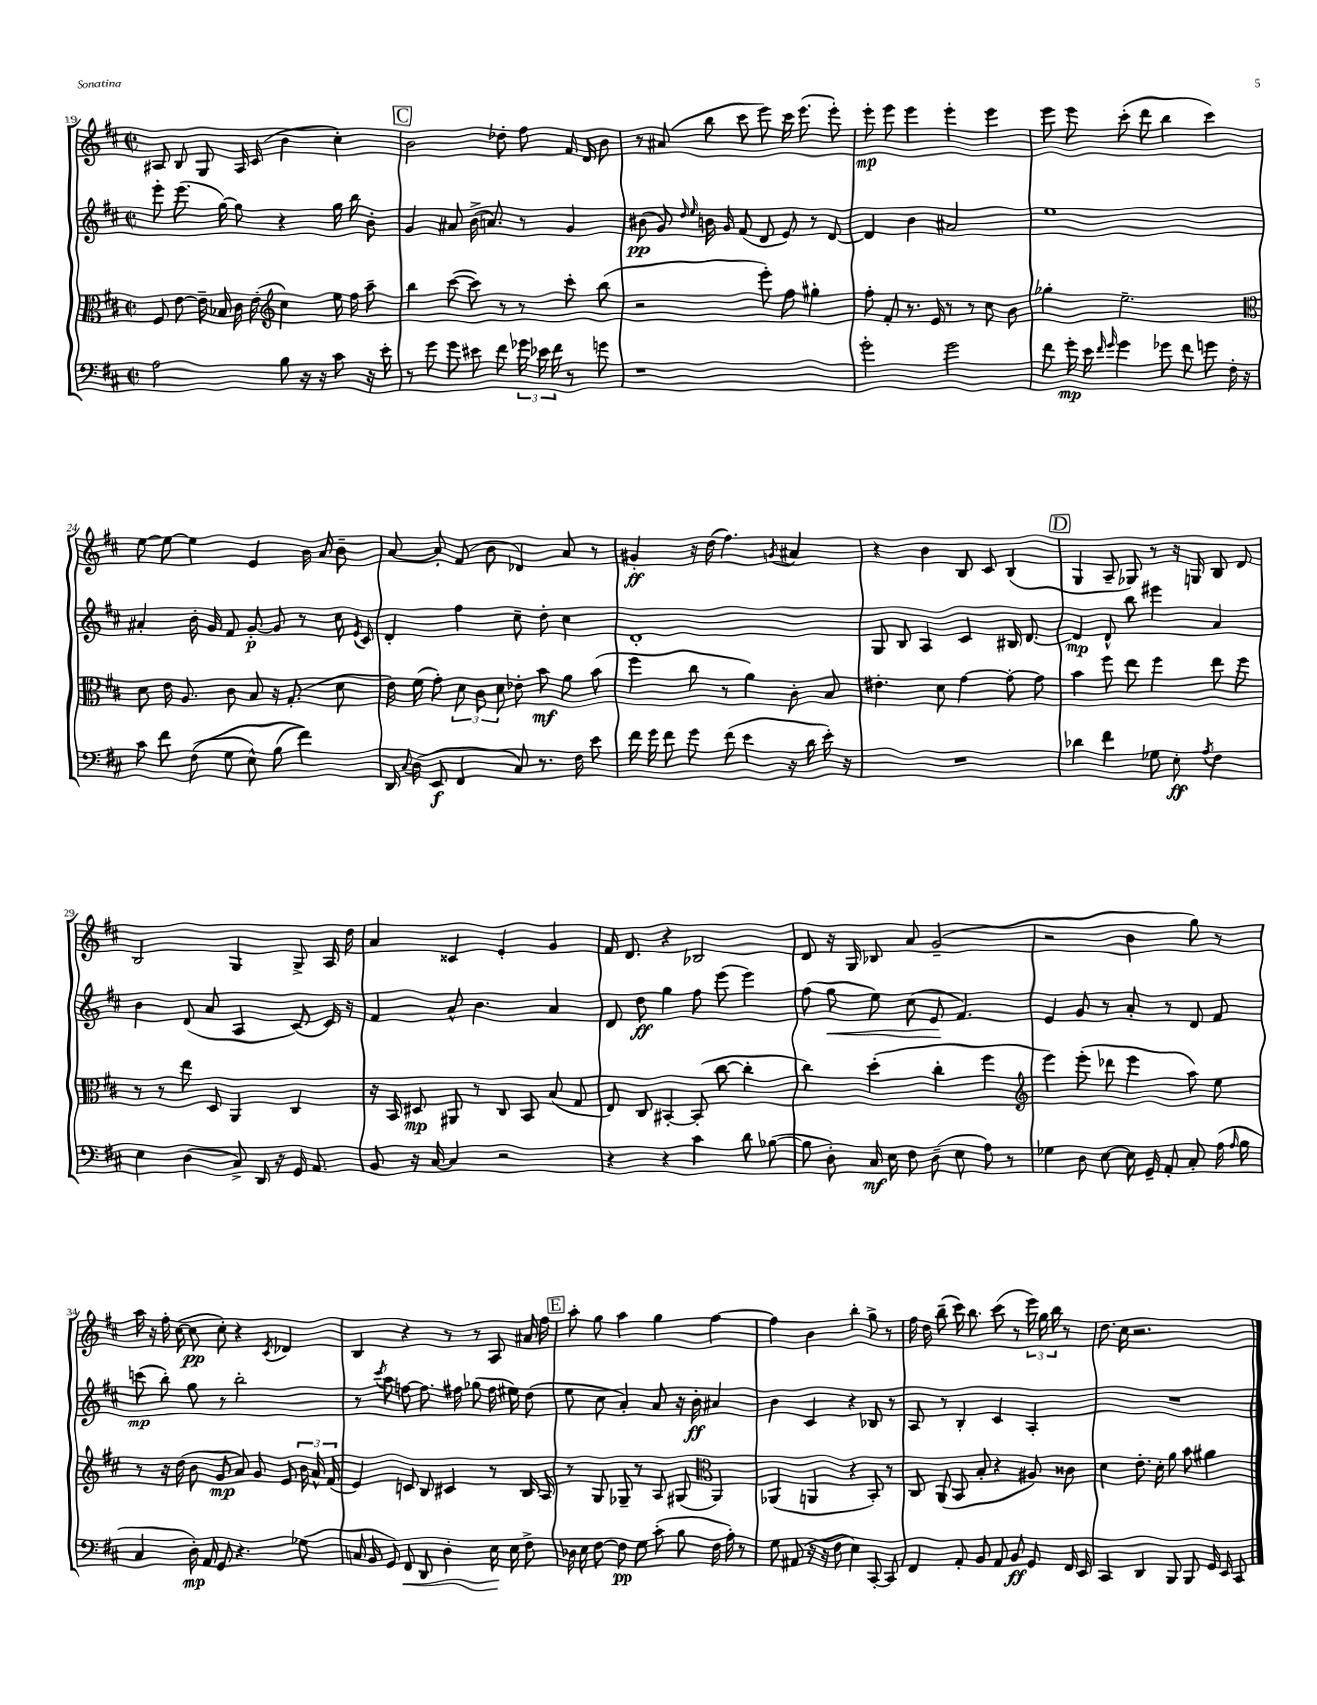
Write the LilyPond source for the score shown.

<<
\new StaffGroup <<
\new Staff = "s0" {
    \clef treble \key d \major \defaultTimeSignature \time 2/2
    \autoBeamOff ais8 b8 g8 ais16 cis'16( b'4 cis''4-.) |
    \mark \markup { \box "C" } b'2 des''8-. fis''8 fis'16 d'16 b'8 |
    r8 ais'8( b''8 cis'''8 e'''8) cis'''16 e'''8.( e'''8-.) |
    e'''8-.\mp e'''8 e'''4 e'''4-. e'''4 |
    e'''8 e'''8 cis'''8-.( d'''8 b''4 cis'''4) |
    e''8~ e''8~ e''4 e'4 b'16 a'16 b'8-- |
    a'8~ a'8-. fis'8( b'8 des'4) a'8 r8 |
    gis'4-.\ff r16 d''16( fis''4.) \acciaccatura { g'8 } ais'4 |
    r4 b'4 b8 cis'8 b4( |
    \mark \markup { \box "D" } g4 a8-- ges8) r8 r16 g16 b8 d'8 |
    b2 g4 g8-> a16 d''16 |
    a'4 cisis'4 e'4-. g'4 |
    fis'16 d'8. r4 bes2 |
    d'8 r16 g16 bes8 a'8 g'2--( |
    r2 b'4 g''8) r8 |
    a''16 r16 fis''16-. cis''16~( cis''8\pp cis''8-.) r4 \acciaccatura { cis'8 } des'4 |
    b4 r4 r8 r8 a8 ais'16 fis''16 |
    \mark \markup { \box "E" } a''8-. g''8 a''4 g''4 fis''4~ |
    fis''4 b'4 b''4-. g''8-> r8 |
    fis''16 d''16 b''8--( cis'''16) b''8. cis'''8( r8 \tuplet 3/2 { e'''16) g''16 b''16 } r8 |
    d''8. cis''16 r2. \bar "|." |
}
\new Staff = "s1" {
    \clef treble \key d \major \defaultTimeSignature \time 2/2
    \autoBeamOff e'''8-. e'''8.( g''16~) g''8 r4 g''16 b''16 b'8-. |
    \mark \markup { \box "C" } g'4 ais'8 b'16->( a'8.) r8 g'4 |
    bis'8\pp( g'8) \grace { d''16 e''16 } b'16 g'16 fis'8( d'8 e'8) r8 d'8~ |
    d'4 b'4 ais'2 |
    e''1 |
    ais'4-. b'16-. g'16 fis'8 g'8~-.\p g'8 r8 cis''16 \acciaccatura { e'8 } cis'16 |
    d'4-. fis''4 cis''8-- d''8-. cis''4 |
    d'1-. |
    g8 b8 a4 cis'4 bis16 d'8.~ |
    \mark \markup { \box "D" } d'4\mp d'8-^ b''8 eis'''4 a'4 |
    b'4 d'8( a'8 a4 cis'8~) cis'16 r16 |
    fis'4 a'8-^ b'4. a'4 |
    d'8 d''8\ff g''4 fis''8 e'''8( e'''4) |
    fis''8( g''8\< e''8) cis''8( e'8\! fis'4.) |
    e'4 g'8 r8 a'8-. r8 d'8 fis'8 |
    c'''8\mp( b''8-.) g''8 r8 b''2-. |
    r8 \acciaccatura { cis'''8 } a''8 f''8~ f''8. fis''16 ges''8( fis''16 eis''16) d''8( |
    \mark \markup { \box "E" } e''8 cis''8 a'4-.) a'8 r16 b'16-.\ff ais'4 |
    b'4 cis'4 r4 bes8 r8 |
    a8 r8 b4-. cis'4 a4-. |
    R1 \bar "|." |
}
\new Staff = "s2" {
    \clef alto \key d \major \defaultTimeSignature \time 2/2
    \autoBeamOff fis8 e'8~ e'16-- bes16 cis'16 e'16-.( \clef treble cis''4) e''16 fis''16 a''8-- |
    \mark \markup { \box "C" } b''4 cis'''8~( cis'''8) r8 r8 cis'''8-. b''8( |
    r2 e'''8-.) fis''8 gis''4-. |
    fis''8-. fis'8-. r8. e'16 r8 r8 cis''8 b'8 |
    ges''4-. e''2.-- |
    \clef alto d'8 e'16 a8. cis'8 b8 r16 g8.-.( d'8 |
    e'16) fis'16( g'8-.) \tuplet 3/2 { d'8 cis'8 d'8 } ees'8-. b'8\mf a'8 b'8( |
    fis''4 cis''8 r8 a'4) cis'8-. b8 |
    eis'4.-. d'8 g'4~ g'8~-. g'8 |
    \mark \markup { \box "D" } b'4 fis''8 e''8 fis''4 e''8 fis''8 |
    r8 r8 e''8 d8 a,4 cis4 |
    r16 b,16 dis8\mp ais,8 r8 cis8 b,8 b8( g8 |
    e8) cis8 bis,4~-. bis,8-.( cis''8~ cis''4-. |
    cis''4) d''4-.( cis''4-. fis''4 |
    \clef treble e'''4) e'''8-.( des'''8 e'''4 a''8) e''8 |
    r8 r16 d''16( b'8 g'8\mp a'8) g'8 e'8 \tuplet 3/2 { b'16 a'16-^ fis'16( } |
    e'4) c'8 b8 cis'4 r8 b16 a16 |
    \mark \markup { \box "E" } r8 g8 ges8-- r8 a8 gis8( \clef alto a,4) |
    aes,4( a,4 r4 b,8-.) r8 |
    cis8 a,8( b,8 b8-. r4 ais8) cisis'8 |
    d'4 e'8.-. d'16-. a'8 b'8 ais'4 \bar "|." |
}
\new Staff = "s3" {
    \clef bass \key d \major \defaultTimeSignature \time 2/2
    \autoBeamOff a2 b8 r16 r16 cis'8 r16 e'16-. |
    \mark \markup { \box "C" } r8 g'8 g'8 eis'8 fis'8 \tuplet 3/2 { ges'16 ees'16 fis'16 } r8 g'8 |
    r1 |
    g'2-. g'2 |
    fis'8 g'16-.\mp e'16 \grace { fis'16 g'16 } g'4 ges'8 fis'8 g'8 fis16-. r16 |
    cis'8 fis'8 fis8(\( g8 e8-^) b8( fis'4)\) |
    d,16 \appoggiatura { cis8 } d16( e,8\f fis,4 cis8) r8. fis16 e'8 |
    fis'16 g'16 fis'8 g'8 fis'8( e'4 r16 d'16 e'16-.) r16 |
    R1 |
    \mark \markup { \box "D" } des'4 fis'4 ges8 e8-.\ff \acciaccatura { a8 } fis4 |
    e4 d4( cis8->) d,16 r16 g,16 a,8. |
    b,8 r16 cis16~ cis4 r2 |
    r4 r4 cis'4 d'8 bes8~( |
    bes8 d8-.) cis16\mf e16 fis8 d8--( e8 a8) r8 |
    ges4 d8 e8~ e16 g,16-- a,8-. cis8-. a16( \grace { a16 } b16 |
    cis4 d16-.\mp) a,16 g,8 r4. ges8( |
    c16 b,16 g,8) fis,8\< d,8 d4-. e16\! e16 fis8-> |
    \mark \markup { \box "E" } des16 e16 fis8~ fis8\pp g8 cis'8-.( b8 fis16 a16-.) r8 |
    g8 ais,8( r16 r16 fis8 e4) cis,8~-. cis,8 |
    fis,4 a,8-. b,8 a,8 b,8\ff g,8 fis,16 e,16 |
    cis,4 d,4 b,,8 b,,8 g,16 e,16 cis,8 \bar "|." |
}
>>
>>
\layout { \context { \Score currentBarNumber = #19 } }
